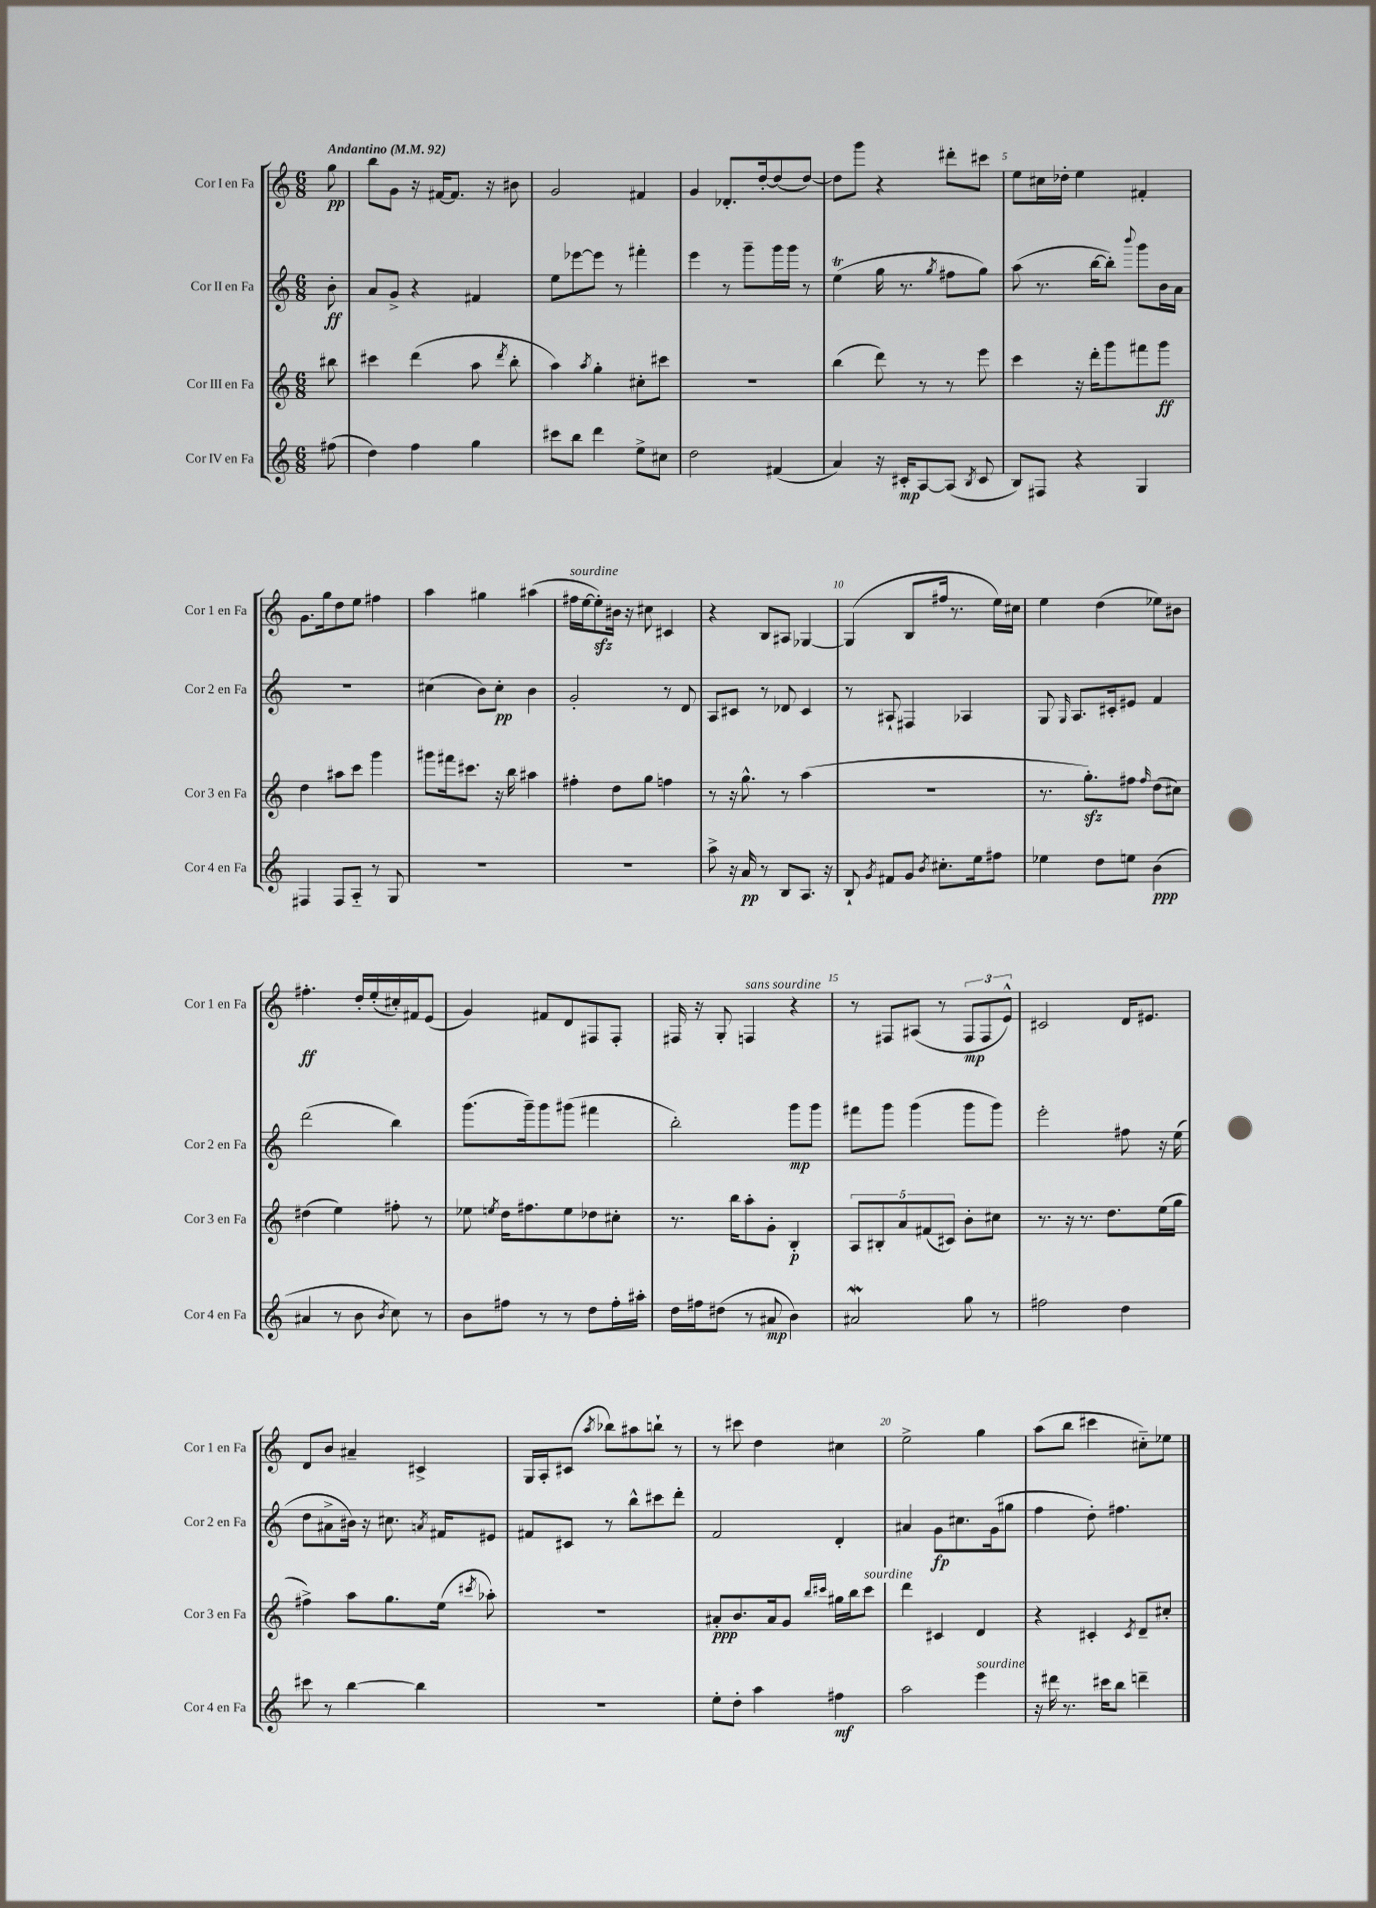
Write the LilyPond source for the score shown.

<<
\new StaffGroup <<
\new Staff = "s0" \with { instrumentName = "Cor I en Fa" shortInstrumentName = "Cor 1 en Fa" } {
    \clef treble \key c \major \numericTimeSignature \time 6/8 \partial 8 \tempo "Andantino" 4 = 92
    \autoBeamOff g''8\pp |
    b''8[ g'8] r16 fis'16[~ fis'8.] r16 bis'8 |
    g'2 fis'4 |
    g'4 des'8.[-. d''16~-. d''8( d''8]~) |
    d''8[ g'''8] r4 dis'''8[-. cis'''8] |
    e''8[ cis''16 des''16]-. e''4 fis'4-. |
    g'8.[ g''16 d''8 e''8] fis''4 |
    a''4 gis''4 ais''4( |
    fis''16[^\markup { \italic "sourdine" } e''16~ e''8-.\sfz) bis'16] r16 cis''8 cis'4 |
    r4 b8[ ais8] ges4~ |
    ges4( b8[ fis''16] r8. e''16[) cis''16] |
    e''4 d''4( ees''8[) bis'8] |
    fis''4.-.\ff d''16[-. e''16-.( cis''16-.) fis'16 e'8]( |
    g'4) fis'8[ d'8 fis8 fis8]-. |
    fis16 r16 g8-. f4^\markup { \italic "sans sourdine" } r4 |
    r8 fis8[ ais8]( r8 \tuplet 3/2 { fis8[\mp fis8 e'8]-^) } |
    cis'2 d'16[ eis'8.] |
    d'8[ b'8] ais'4-- cis'4-> |
    g16[ a16-. cis'8]( \acciaccatura { a''8 } bes''8[) ais''8 b''8]-! r8 |
    r8 cis'''8 d''4 cis''4 |
    e''2-> g''4 |
    a''8[( b''8] cis'''4 cis''8[-_) ees''8] \bar "|." |
}
\new Staff = "s1" \with { instrumentName = "Cor II en Fa" shortInstrumentName = "Cor 2 en Fa" } {
    \clef treble \key c \major \numericTimeSignature \time 6/8 \partial 8
    \autoBeamOff b'8-.\ff |
    a'8[ g'8]-> r4 fis'4 |
    e''8[ ees'''8~ ees'''8] r8 fis'''4-. |
    e'''4 r8 g'''8[-- g'''16 g'''16] r8 |
    e''4\trill( g''16 r8. \acciaccatura { g''8 } fis''8[ g''8]) |
    a''8( r8. b''16[~ b''8]-.) \appoggiatura { b'''8 } g'''8[ b'16 a'16] |
    R2. |
    cis''4( b'8[) cis''8]-.\pp b'4 |
    g'2-. r8 d'8 |
    a8[ cis'8] r8 des'8 cis'4 |
    r8 ais8-! fis4 aes4 |
    g8 \grace { g16 } a8.[ cis'16-. eis'8] f'4 |
    d'''2( b''4) |
    g'''8.[( g'''16--) g'''8 gis'''8]( fis'''4 |
    b''2-.) g'''8[\mp g'''8] |
    fis'''8[ g'''8] g'''4( g'''8[ g'''8]) |
    e'''2-. fis''8 r16 e''16( |
    d''8[ ais'8-> bis'16]) r16 cis''8. \acciaccatura { a'8 } fis'16[ eis'8] |
    fis'8[ cis'8] r8 b''8[-^ cis'''8 d'''8]-. |
    f'2 d'4-. |
    ais'4 g'8[\fp cis''8. g'16( gis''8] |
    f''4 d''8-.) fis''4. \bar "|." |
}
\new Staff = "s2" \with { instrumentName = "Cor III en Fa" shortInstrumentName = "Cor 3 en Fa" } {
    \clef treble \key c \major \numericTimeSignature \time 6/8 \partial 8
    \autoBeamOff bis''8 |
    cis'''4 d'''4( a''8 \acciaccatura { d'''8 } b''8-. |
    a''4) \acciaccatura { a''8 } g''4-. cis''8[-. cis'''8] |
    R2. |
    b''4( d'''8) r8 r8 e'''8 |
    c'''4 r16 d'''16[-. g'''8 fis'''8 g'''8]\ff |
    d''4 ais''8[ c'''8] g'''4 |
    gis'''8[ fis'''16 cis'''8.] r16 b''16 ais''4 |
    fis''4-. d''8[ g''8] f''4 |
    r8 r16 g''8.-^ r8 a''4( |
    r2. |
    r8. g''8.[-.\sfz) fis''8] \grace { fis''16 } d''8[( cis''8]) |
    dis''4( e''4) fis''8-. r8 |
    ees''8 \acciaccatura { e''8 } d''16[ fis''8. e''8 des''8 cis''8]-. |
    r8. b''16[ a''8-. g'8]-. b4-.\p |
    \tuplet 5/4 { a8[ bis8-. a'8 fis'8( cis'8]) } b'8[-. cis''8] |
    r8. r16 r8. d''8.[ e''16( g''16] |
    fis''4->) a''8[ g''8. e''16]( \acciaccatura { cis'''8 } aes''8-.) |
    R2. |
    ais'8[-.\ppp b'8. ais'16 g'8] \grace { b''16[ cis'''16] } gis''16[ b''16 cis'''8]^\markup { \italic "sourdine" } |
    d'''4 cis'4 d'4 |
    r4 cis'4-. \acciaccatura { cis'8 } d'8[-- cis''8]-. \bar "|." |
}
\new Staff = "s3" \with { instrumentName = "Cor IV en Fa" shortInstrumentName = "Cor 4 en Fa" } {
    \clef treble \key c \major \numericTimeSignature \time 6/8 \partial 8
    \autoBeamOff fis''8( |
    d''4) f''4 g''4 |
    cis'''8[ b''8] d'''4 e''8[-> cis''8] |
    d''2 fis'4( |
    a'4) r16 cis'16[-.\mp a8~ a8]( \acciaccatura { b8 } cis'8 |
    b8[) fis8] r4 g4 |
    fis4 fis8[ a8]-_ r8 g8 |
    R2. |
    R2. |
    a''8-> r16 a'16\pp r8 b8[ a8.] r16 |
    b8-! \acciaccatura { g'8 } fis'8[ g'8] \acciaccatura { b'8 } cis''8.[-. e''16 fis''8] |
    ees''4 d''8[ e''8] b'4\ppp( |
    ais'4 r8 b'8 \acciaccatura { b'8 } c''8) r8 |
    b'8[ fis''8] r8 r8 d''8[ fis''16-. ais''16]-. |
    d''16[ fis''16 dis''8]( r8 ais'8\mp b'4) |
    ais'2\mordent g''8 r8 |
    fis''2 d''4 |
    cis'''8 r8 b''4~ b''4 |
    r2. |
    e''8[-. d''8]-. a''4 fis''4\mf |
    a''2 e'''4^\markup { \italic "sourdine" } |
    r16 dis'''16 r8. cis'''16[ b''8] d'''4-- \bar "|." |
}
>>
>>
\layout { \context { \Score \override BarNumber.break-visibility = ##(#f #t #t) barNumberVisibility = #(every-nth-bar-number-visible 5) } }
